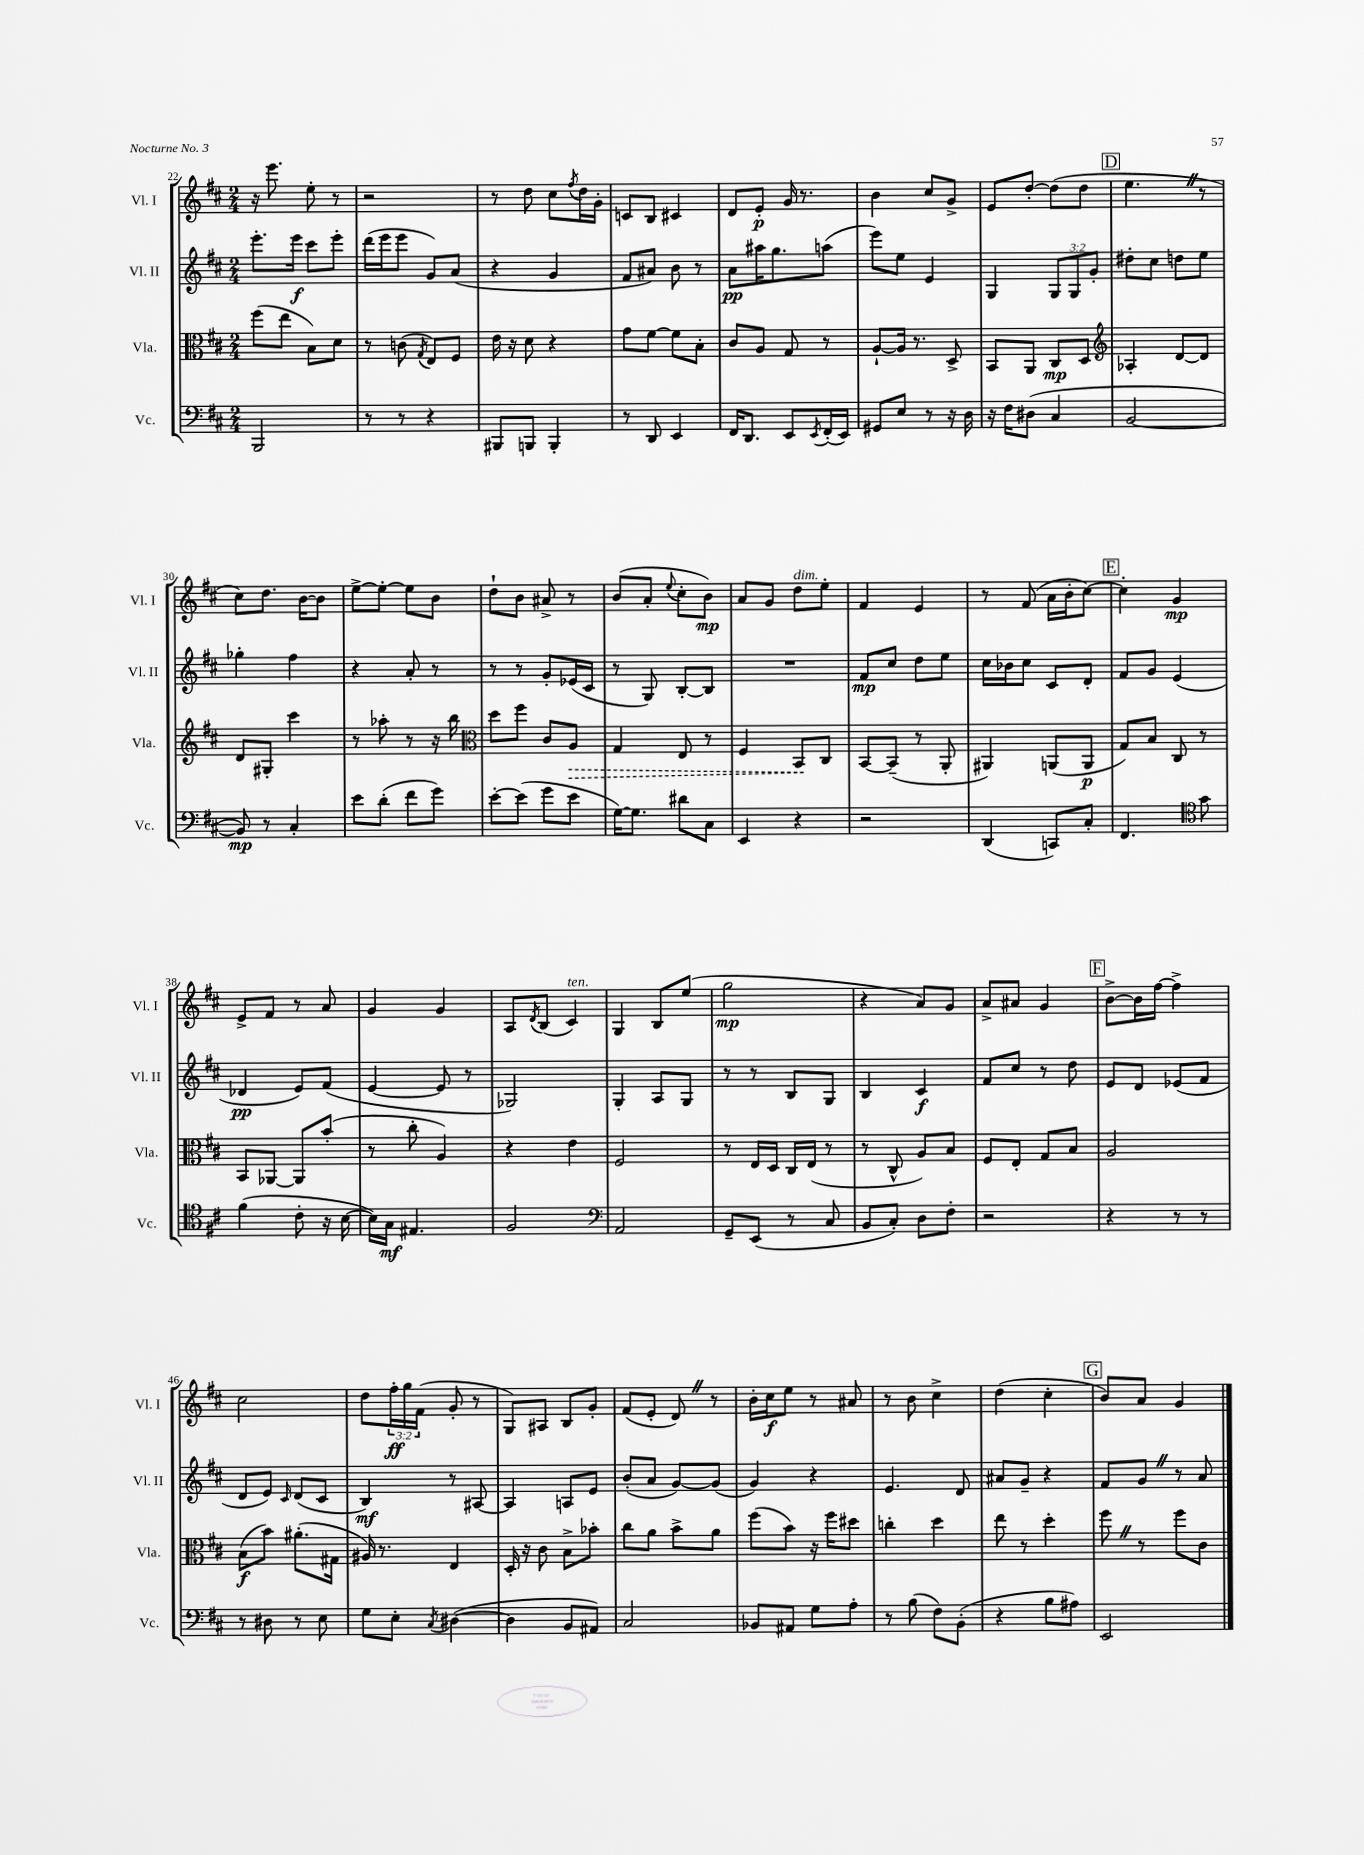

**kern	**kern	**kern	**kern
*staff4	*staff3	*staff2	*staff1
*clefF4	*clefC3	*clefG2	*clefG2
*k[f#c#]	*k[f#c#]	*k[f#c#]	*k[f#c#]
*M2/4	*M2/4	*M2/4	*M2/4
2BBB	(8ff#	8.eee'	16r
.	.	.	8.eee
.	8ee	.	.
.	.	16eee	.
.	8B)	8ccc#	8ee'
.	8d	8eee'	8r
=	=	=	=
8r	8r	(16ddd	2r
.	.	16eee	.
8r	(8c	8eee	.
.	8qG	.	.
4r	8E)	8g)	.
.	8F#	(8a	.
=	=	=	=
8BBB#	16e	4r	8r
.	16r	.	.
8BBB	8d	.	8dd
4BBB'	4r	4g	8cc#
.	.	.	8qff#
.	.	.	16dd
.	.	.	16g'
=	=	=	=
8r	8g	8f#	8c
8DD	[8f#	8a#)	8B
4EE	8f#]	8b	4c#
.	8B'	8r	.
=	=	=	=
16FF#	8c#	8a	8d
8.DD	.	.	.
.	8A	16aa#	8e'
.	.	8.gg	.
8EE	8G	.	16g
.	.	.	8.r
8qEE	.	.	.
(16FF#'	8r	(8aa	.
16EE)	.	.	.
=	=	=	=
8GG#	[8A`	8eee)	4b
8E	16A]	8ee	.
.	8.r	.	.
8r	.	4e	8cc#
16r	8D^	.	8g^
16D	.	.	.
=	=	=	=
16r	8BB	4G	8e
16F#	.	.	.
(8D#	8AA	.	[8dd'
4C#	8C#	12G	(8dd]
.	.	12G	.
.	8D	.	8dd
.	.	12g'	.
=	=	=	=
*	*clefG2	*	*
[2BB	4A-'	8dd#'	4.ee
.	.	8cc#	.
.	[8d	8dd	.
.	8d]	8ee	8r
=	=	=	=
8BB])	8d	4gg-'	8cc#)
8r	8G#'	.	8.dd
4C#'	4ccc#	4ff#	.
.	.	.	[16b
.	.	.	8b]
=	=	=	=
8e	8r	4r	[8ee^
(8d'	8aa-'	.	8ee'_
8f#	8r	8a'	8ee]
8g)	16r	8r	8b
.	16bb	.	.
=	=	=	=
*	*clefC3	*	*
[8e'	8dd	8r	8dd`
(8e]	8ff#	8r	8b
8g	8c#	8g'	8a#^
8e	8A	(16e-	8r
.	.	16c#	.
=	=	=	=
[16G)	4G	8r	(8b
8.G]	.	.	.
.	.	8G)	8a'
.	.	.	8qqee
8d#	8E	[8B'	8cc#'
8C#	8r	8B]	8b)
=	=	=	=
4EE	4F#	2r	8a
.	.	.	8g
4r	8BB	.	8dd
.	8C#	.	8ee'
=	=	=	=
2r	[8BB	8f#	4f#
.	(8BB~]	8cc#	.
.	8r	8dd	4e
.	8AA'	8ee	.
=	=	=	=
(4DD	4AA#)	16cc#	8r
.	.	16b-	.
.	.	8cc#	(8f#
8CC)	(8AA	8c#	16a
.	.	.	16b'
8C#'	8AA	8d'	[8cc#)
=	=	=	=
4.FF#	8G)	8f#	4cc#']
.	8B	8g	.
.	8C#	(4e	4g
*clefC4	*	*	*
8g	8r	.	.
=	=	=	=
(4f#	8BB	4d-	8e^
.	[8AA-	.	8f#
8c#'	8AA-]	8e)	8r
16r	(8b'	(8f#	8a
[16B	.	.	.
=	=	=	=
16B])	8r	[4e	4g
16G	.	.	.
4.E#	8cc#'	.	.
.	4A)	8e]	4g
.	.	8r	.
=	=	=	=
2F#	4r	2G-)	8A
.	.	.	8qd
.	.	.	(8B
.	4e	.	4c#)
=	=	=	=
*clefF4	*	*	*
2AA	2F#	4G'	4G
.	.	8A	8B
.	.	8G	(8ee
=	=	=	=
8GG~	8r	8r	2gg
(8EE	16E	8r	.
.	16D	.	.
8r	16C#	8B	.
.	(16E	.	.
8C#	8r	8G	.
=	=	=	=
8BB	8r	4B	4r
8C#')	8C#^^	.	.
8D	8A)	4c#	8a)
8F#'	8B	.	8g
=	=	=	=
2r	8F#	8f#	8a^
.	8E'	8cc#	8a#
.	8G	8r	4g
.	8B	8dd	.
=	=	=	=
4r	2A	8e	[8b^
.	.	8d	16b]
.	.	.	[16ff#
8r	.	(8e-	4ff#^]
8r	.	8f#	.
=	=	=	=
8r	(8B	8d	2cc#
8D#	8b)	8e)	.
.	.	16qqc#	.
8r	(8.a#'	(8d	.
8E	.	8c#	.
.	16G#	.	.
=	=	=	=
8G	16A#)	4B)	8dd
.	8.r	.	.
8E'	.	.	24ff#'
.	.	.	24gg
.	.	.	(24f#
8qC#	.	.	.
([4D#	4E	8r	8g'
.	.	[8A#	8r
=	=	=	=
4D#]	16D'	4A#]	8G)
.	16r	.	.
.	8c#	.	8A#
8BB	8B^	8A	8B
8AA#)	8b-'	8e	8g'
=	=	=	=
2C#	8cc#	(8b'	(8f#
.	8a	8a	8e'
.	8b^	[8g)	8d)
.	8a	(8g]	8r
=	=	=	=
8BB-	(8ff#	4g)	16b'
.	.	.	16cc#
8AA#	8b)	.	8ee
8G	16r	4r	8r
.	16ff#	.	.
8A'	8dd#	.	8a#
=	=	=	=
8r	4cc'	4.e	8r
(8B	.	.	8b
8F#)	4dd	.	4cc#^
(8BB'	.	8d	.
=	=	=	=
4r	8ee	8a#	(4dd
.	8r	8g~	.
8B	4dd'	4r	4cc#'
8A#)	.	.	.
=	=	=	=
2EE	8ff#	8f#	8b)
.	8r	8g	8a
.	8ff#	8r	4g
.	8c#	8a	.
==	==	==	==
*-	*-	*-	*-
